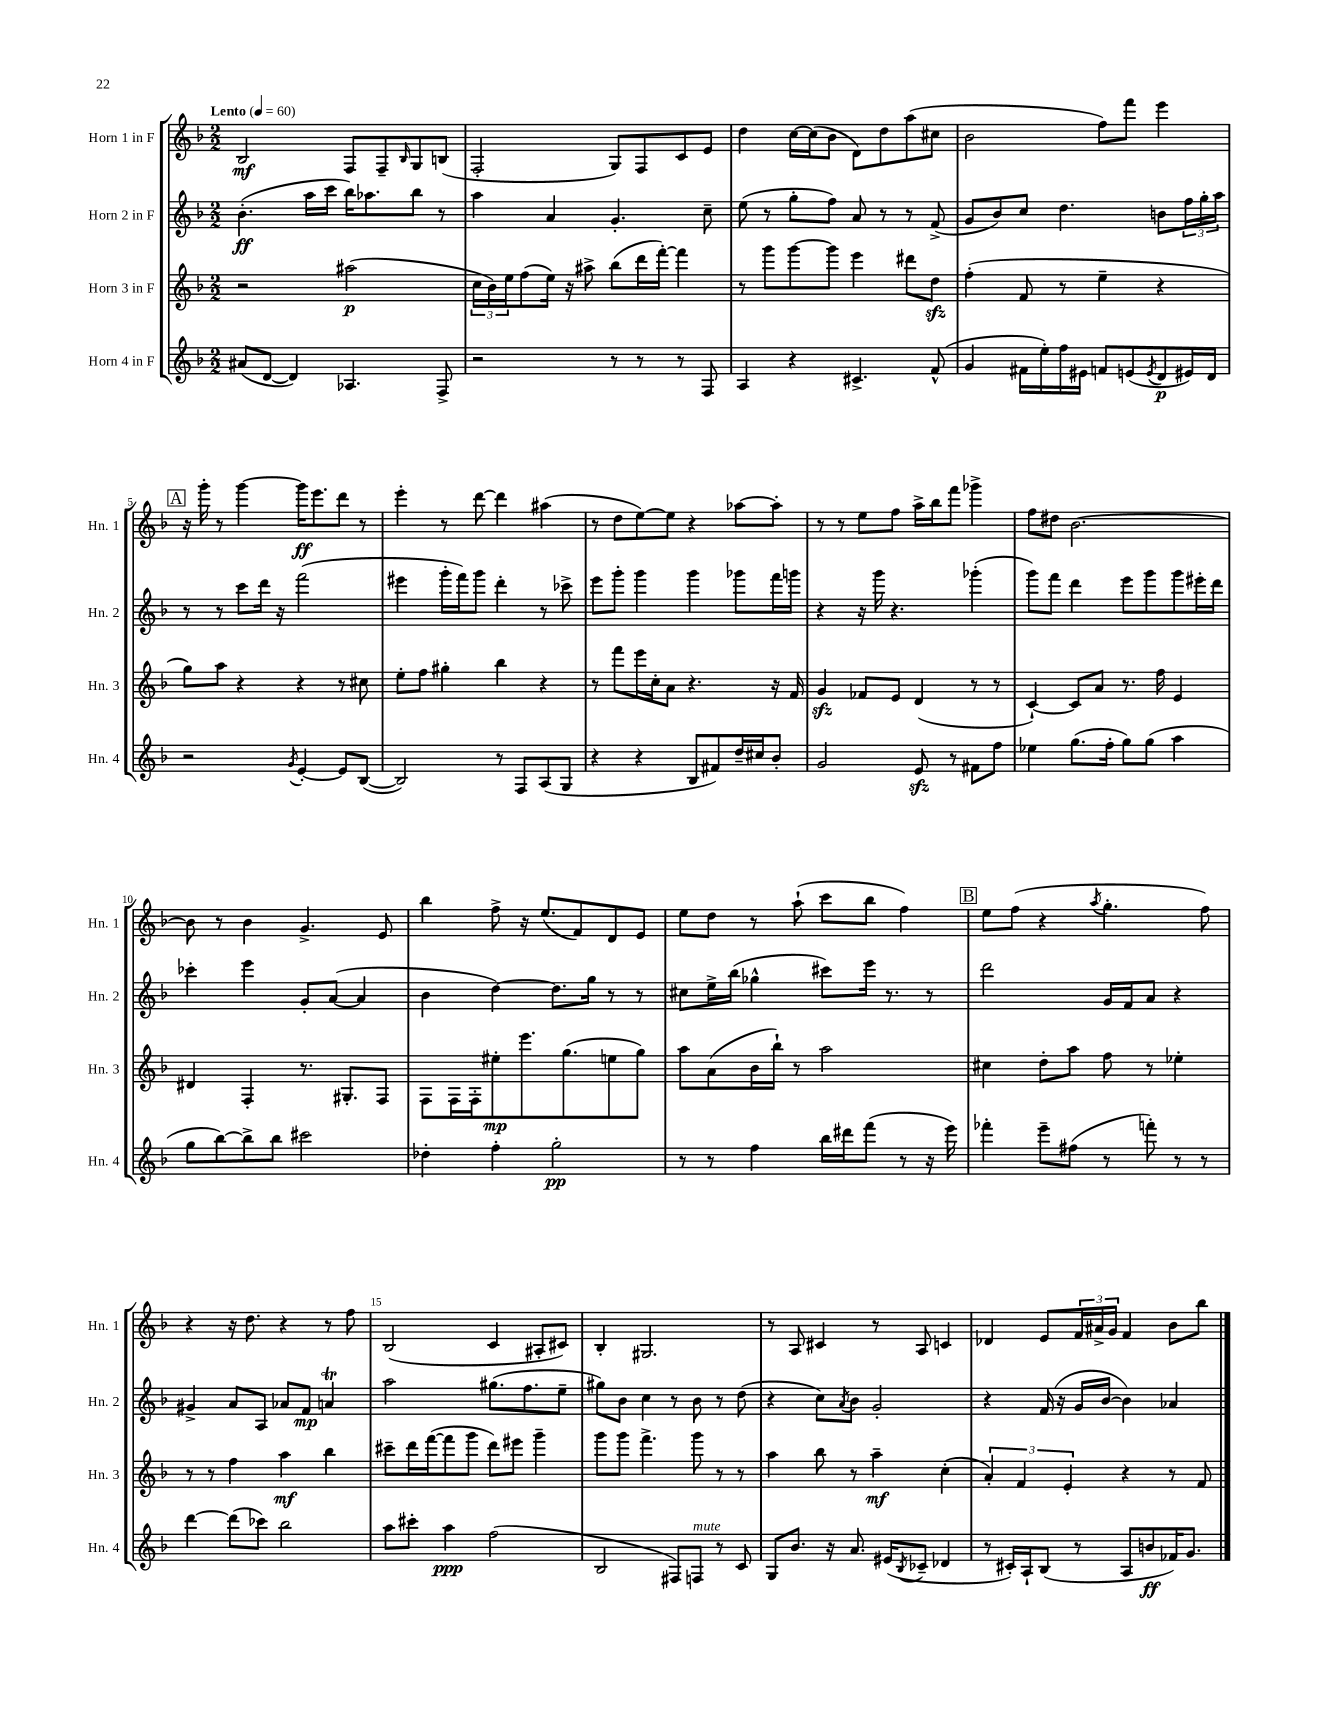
<<
\new StaffGroup <<
\new Staff = "s0" \with { instrumentName = "Horn 1 in F" shortInstrumentName = "Hn. 1" } {
    \clef treble \key f \major \numericTimeSignature \time 2/2 \tempo "Lento" 4 = 60
    bes2\mf f8 f8-- \grace { bes16 } g8 b8( |
    f2-. g8) f8 c'8 e'8 |
    d''4 c''16~ c''16( bes'8 d'8) d''8 a''8( cis''8 |
    bes'2 f''8) f'''8 e'''4 |
    \mark \markup { \box "A" } r16 g'''16-. r8 g'''4~ g'''16\ff e'''8. d'''8 r8 |
    e'''4-. r8 d'''8~ d'''4 ais''4( |
    r8 d''8 e''8~) e''8 r4 aes''8~ aes''8-. |
    r8 r8 e''8 f''8 a''16-> bes''16 f'''8 ges'''4-> |
    f''8 dis''8 bes'2.~ |
    bes'8 r8 bes'4 g'4.-> e'8 |
    bes''4 f''8-> r16 e''8.( f'8) d'8 e'8 |
    e''8 d''8 r8 a''8-!( c'''8 bes''8 f''4) |
    \mark \markup { \box "B" } e''8 f''8( r4 \acciaccatura { a''8 } g''4.-. f''8) |
    r4 r16 d''8. r4 r8 f''8 |
    bes2( c'4 ais8-. cis'8) |
    bes4-. gis2. |
    r8 a8 cis'4 r8 a8 c'4 |
    des'4 e'8 \tuplet 3/2 { f'16 ais'16-> g'16 } f'4 bes'8 bes''8 \bar "|." |
}
\new Staff = "s1" \with { instrumentName = "Horn 2 in F" shortInstrumentName = "Hn. 2" } {
    \clef treble \key f \major \numericTimeSignature \time 2/2
    bes'4.-.\ff( a''16 c'''16 bes''16) aes''8. bes''8 r8 |
    a''4 a'4 g'4.-. c''8-- |
    e''8( r8 g''8-. f''8) a'8 r8 r8 f'8->( |
    g'8 bes'8) c''8 d''4. b'8 \tuplet 3/2 { f''16 g''16-. a''16 } |
    \mark \markup { \box "A" } r8 r8 c'''8 d'''16 r16 f'''2( |
    eis'''4 g'''16-. f'''16) g'''8 d'''4-. r8 ces'''8-> |
    e'''8 g'''8-. g'''4 g'''4 ges'''8 f'''16 g'''16 |
    r4 r16 g'''16 r4. ges'''4-.( |
    g'''8) f'''8 d'''4 e'''8 g'''8 g'''8 eis'''16-. d'''16 |
    ces'''4-. e'''4 g'8-. a'8~( a'4 |
    bes'4 d''4~) d''8. g''16 r8 r8 |
    cis''8 e''16-> bes''16( ges''4-^ cis'''8) e'''16 r8. r8 |
    \mark \markup { \box "B" } d'''2 g'16 f'16 a'8 r4 |
    gis'4-> a'8 a8 aes'8 f'8\mp a'4\trill |
    a''2 gis''8.( f''8. e''8-- |
    gis''8) bes'8 c''4 r8 bes'8 r8 d''8( |
    r4 c''8) \acciaccatura { a'8 } bes'8 g'2-. |
    r4 f'16( r16 g'16 bes'16~ bes'4) aes'4 \bar "|." |
}
\new Staff = "s2" \with { instrumentName = "Horn 3 in F" shortInstrumentName = "Hn. 3" } {
    \clef treble \key f \major \numericTimeSignature \time 2/2
    r2 ais''2\p( |
    \tuplet 3/2 { c''16 bes'16) e''16 } f''8( e''16) r16 ais''8-> bes''8( d'''16 f'''16~-.) f'''4 |
    r8 g'''8 g'''8~ g'''8 e'''4 dis'''8 d''8\sfz |
    f''4-.( f'8 r8 e''4-- r4 |
    \mark \markup { \box "A" } g''8) a''8 r4 r4 r8 cis''8 |
    e''8-. f''8 gis''4-. bes''4 r4 |
    r8 f'''8 e'''16 c''16-. a'8 r4. r16 f'16 |
    g'4\sfz fes'8 e'8 d'4( r8 r8 |
    c'4~-!) c'8 a'8 r8. f''16 e'4 |
    dis'4 f4-. r8. gis8.-. f8 |
    f8 f16 f16-. eis''8-.\mp e'''8. g''8.( e''8 g''8) |
    a''8 a'8( bes'16 bes''16-!) r8 a''2 |
    \mark \markup { \box "B" } cis''4 d''8-. a''8 f''8 r8 ees''4-. |
    r8 r8 f''4 a''4\mf bes''4 |
    cis'''8-- d'''16 f'''16~( f'''8 g'''8 d'''8) eis'''8 g'''4-- |
    g'''8 g'''8 f'''4.-> g'''8 r8 r8 |
    a''4 bes''8 r8 a''4--\mf c''4-.( |
    \tuplet 3/2 { a'4-.) f'4 e'4-. } r4 r8 f'8 \bar "|." |
}
\new Staff = "s3" \with { instrumentName = "Horn 4 in F" shortInstrumentName = "Hn. 4" } {
    \clef treble \key f \major \numericTimeSignature \time 2/2
    ais'8( d'8~ d'4) aes4. f8-> |
    r2 r8 r8 r8 f8 |
    a4 r4 cis'4.-> f'8-^( |
    g'4 fis'16 e''16-.) f''16 eis'16 f'8 e'8( \acciaccatura { e'8 } d'8\p eis'16) d'16 |
    \mark \markup { \box "A" } r2 \acciaccatura { g'8 } e'4~-. e'8 bes8~( |
    bes2) r8 f8 a8( g8 |
    r4 r4 bes8 fis'8) d''16-- cis''16 bes'8-. |
    g'2 e'8\sfz r8 fis'8 f''8 |
    ees''4 g''8.( f''16-. g''8) g''8( a''4 |
    g''8 bes''8~) bes''8-> bes''8 cis'''2 |
    des''4-. f''4-. g''2-.\pp |
    r8 r8 f''4 bes''16 dis'''16 f'''8( r8 r16 e'''16) |
    \mark \markup { \box "B" } fes'''4-. e'''8-- fis''8( r8 f'''8-.) r8 r8 |
    d'''4~ d'''8( ces'''8) bes''2 |
    a''8 cis'''8-. a''4\ppp f''2( |
    bes2 fis8) f8^\markup { \italic "mute" } r8 c'8 |
    g8 bes'8. r16 a'8. eis'16( \acciaccatura { bes8 } ces'8-- des'4 |
    r8 cis'16-.) a16-! bes8( r8 a8 b'8\ff fes'16) g'8. \bar "|." |
}
>>
>>
\layout { \context { \Score \override BarNumber.break-visibility = ##(#f #t #t) barNumberVisibility = #(every-nth-bar-number-visible 5) } }
